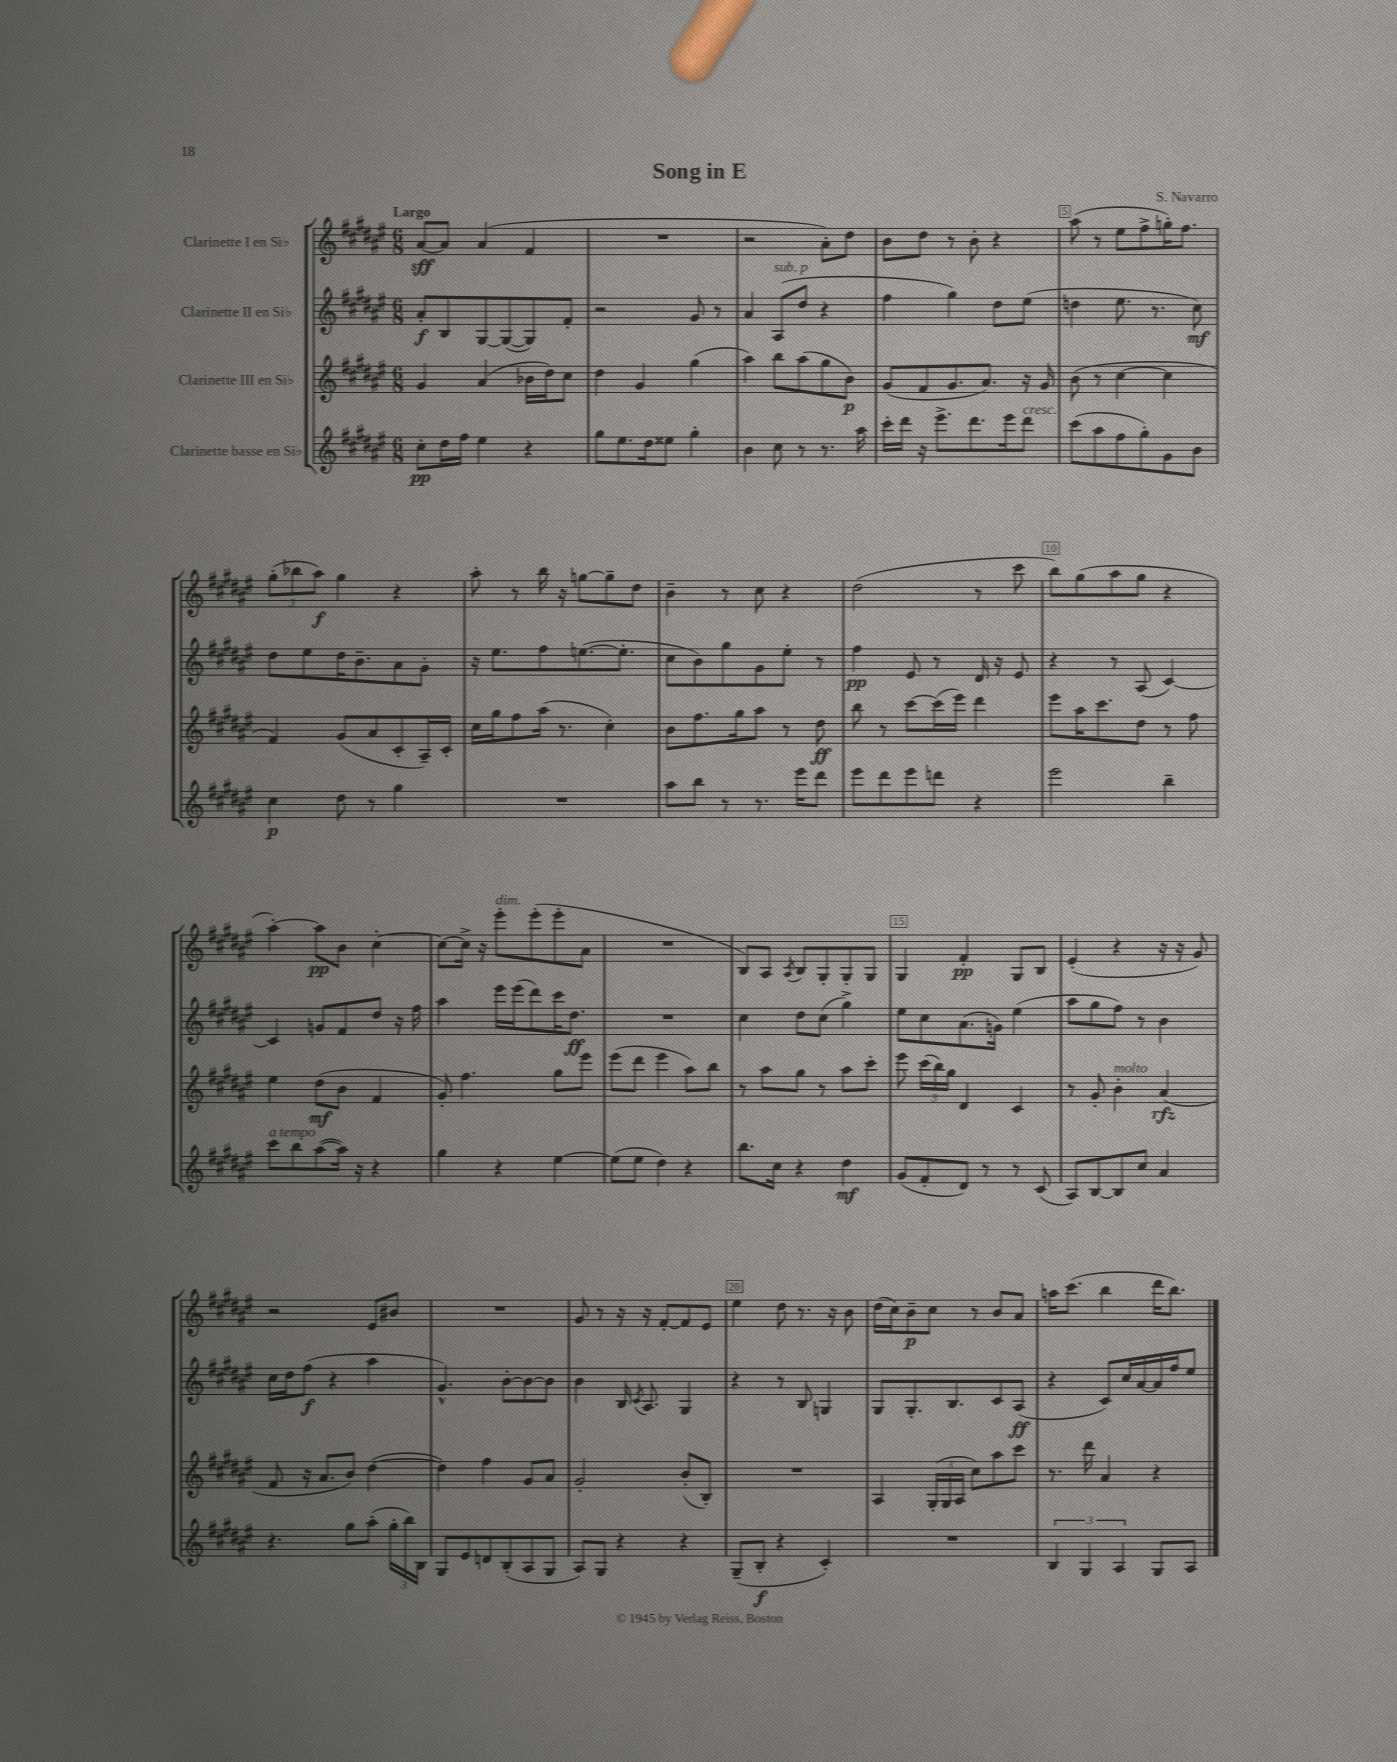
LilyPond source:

\header { title = "Song in E" composer = "S. Navarro" }
<<
\new StaffGroup <<
\new Staff = "s0" \with { instrumentName = "Clarinette I en Sib" } {
    \clef treble \key fis \major \numericTimeSignature \time 6/8 \tempo "Largo"
    \autoBeamOff ais'8[~\sff ais'8] ais'4( fis'4 |
    R2. |
    r2 ais'8[-.) dis''8] |
    b'8[ dis''8] r8 b'8-. r4 |
    ais''8( r8 eis''8[ fis''8-> g''16-.) fis''8.] |
    \tuplet 3/2 { gis''8[-.( bes''8 ais''8]\f) } gis''4 r4 |
    ais''8-. r8 b''16 r16 g''8[~ g''8-- dis''8] |
    b'4-- r8 cis''8 r4 |
    dis''2( r8 cis'''8 |
    b''8[) gis''8( ais''8 gis''8] r4 |
    ais''4~-.) ais''8[\pp b'8] cis''4~-. |
    cis''8[~ cis''16]-> r16 eis'''8[-.^\markup { \italic "dim." } eis'''8-.( eis'''8-. ais'8] |
    R2. |
    b8[) ais8] \acciaccatura { ais8 } b8[ gis8-. gis8-. gis8] |
    gis4 fis'4-.\pp gis8[ b8] |
    eis'4-.( r4 r16 r16 gis'8) |
    r2 eis'8[ bis'8] |
    R2. |
    gis'8 r8 r16 r16 fis'8[~-. fis'8 eis'8] |
    eis''4 dis''8 r8. r16 b'8 |
    dis''16[( cis''16) b'8--\p cis''8] r8 b'8[ ais'8] |
    a''16[ cis'''8.]( b''4 dis'''16[ b''8.]) \bar "|." |
}
\new Staff = "s1" \with { instrumentName = "Clarinette II en Sib" } {
    \clef treble \key fis \major \numericTimeSignature \time 6/8
    \autoBeamOff ais'8[-.\f b8 gis8~ gis8~( gis8) fis'8]-. |
    r2 gis'8 r8 |
    ais'4 ais8[^\markup { \italic "sub. p" }( dis''8] r4 |
    fis''4 gis''4) dis''8[ eis''8]( |
    d''4 eis''8. r8. cis''8\mf) |
    dis''8[ eis''8 dis''16 b'8.-- ais'8 gis'8]-. |
    r16 eis''8.[ fis''8 e''8.~( e''8.]-. |
    cis''8[ b'8) gis''8 gis'8 eis''8]-. r8 |
    fis''4\pp eis'8 r8 dis'16 r16 eis'8 |
    r4 r8 ais8( cis'4~) |
    cis'4 g'8[ fis'8 dis''8] r16 fis''16 |
    ais''4 eis'''16[ eis'''16( dis'''8) cis'''16 dis''8.]\ff |
    R2. |
    cis''4 dis''8[ cis''8]( gis''4->) |
    eis''8[ cis''8 ais'8.( g'16]) eis''4( |
    ais''8[ gis''8 fis''8]) r8 b'4 |
    cis''16[ dis''16 fis''8]\f( r4 ais''4 |
    gis'4.-^) b'8[~-. b'8~ b'8] |
    b'4 b16 \acciaccatura { cis'8 } ais8. gis4 |
    r4 r8 b8 g4 |
    gis8[ gis8.-. b8. cis'8 ais8]\ff( |
    r4 cis'8[) cis''16 ais'16~ ais'16 fis''16 eis''8] \bar "|." |
}
\new Staff = "s2" \with { instrumentName = "Clarinette III en Sib" } {
    \clef treble \key fis \major \numericTimeSignature \time 6/8
    \autoBeamOff gis'4 ais'4( bes'16[ dis''16) cis''8] |
    dis''4 gis'4 gis''4( |
    ais''4) b''8[ ais''8( gis''8 b'8]\p) |
    gis'8[( fis'8 gis'8. ais'8.]) r16 gis'16 |
    b'8( r8 cis''4~ cis''4 |
    fis'4) gis'8[( ais'8 cis'8-. ais16--) cis'16]-. |
    cis''16[ gis''16 fis''8 ais''16]( r8. cis''4-.) |
    b'8[ fis''8. gis''16 ais''8] r8 dis''8\ff |
    b''8 r8 cis'''8[~ cis'''16( eis'''16]) dis'''4 |
    eis'''8[ ais''16 cis'''8. dis''8] r8 fis''8 |
    eis''4 dis''8[\mf( b'8] fis'4 |
    gis'8-.) fis''4. gis''8[ eis'''8] |
    eis'''8[( dis'''8] eis'''4 ais''8[) b''8] |
    r8 ais''8[ gis''8] r8 ais''8[ cis'''8]-. |
    eis'''8 \tuplet 3/2 { cis'''16[( b''16) gis''16] } dis'4 cis'4 |
    r8 gis'8-. b'4-.^\markup { \italic "molto" } ais'4\rfz( |
    fis'8 r16 ais'8.[ b'8]) dis''4~( |
    dis''4) fis''4 gis'8[ ais'8] |
    gis'2-. b'8[-.( b8]-.) |
    R2. |
    ais4 \tuplet 3/2 { gis16[-.( gis16 ais16] } cis''8[) ais''8 cis'''8] |
    r8. dis'''16 ais'4 r4 \bar "|." |
}
\new Staff = "s3" \with { instrumentName = "Clarinette basse en Sib" } {
    \clef treble \key fis \major \numericTimeSignature \time 6/8
    \autoBeamOff cis''8[-.\pp dis''16 fis''16] eis''4 r4 |
    gis''8[ eis''8. dis''16 eisis''8] gis''4-. |
    b'4 cis''8 r8 r8. ais''16 |
    cis'''16[-. dis'''16] r16 eis'''8.[-> dis'''8. eis'''16 dis'''8]^\markup { \italic "cresc." } |
    cis'''8[( ais''8 fis''8 gis''8-.) gis'8 b'8] |
    cis''4\p dis''8 r8 gis''4 |
    R2. |
    ais''8[ b''8] r8 r8. eis'''16[ dis'''8] |
    eis'''8[ dis'''8 eis'''8 d'''8] r4 |
    eis'''2 b''4-- |
    cis'''8[^\markup { \italic "a tempo" } b''8 ais''8~( ais''16]) r16 r4 |
    gis''4 r4 eis''4~ |
    eis''8[( eis''8] dis''4) r4 |
    b''8.[ cis''16] r4 dis''4\mf |
    gis'8[( fis'8-. dis'8]) r8 r8 cis'8( |
    ais8[) b8~ b8 cis''8] ais'4 |
    r4. gis''8[ ais''8]-.( \tuplet 3/2 { gis''16[-. b''16) b16] } |
    gis8[ eis'8 d'8 b8-.( ais8 gis8] |
    ais8[) gis8] r4 r4 |
    gis8[--( b8]-.\f r4 cis'4-.) |
    R2. |
    \tuplet 3/2 { b4 gis4 ais4 } gis8[ ais8] \bar "|." |
}
>>
>>
\layout { \context { \Score \override BarNumber.break-visibility = ##(#f #t #t) barNumberVisibility = #(every-nth-bar-number-visible 5) \override BarNumber.stencil = #(make-stencil-boxer 0.1 0.3 ly:text-interface::print) } }
